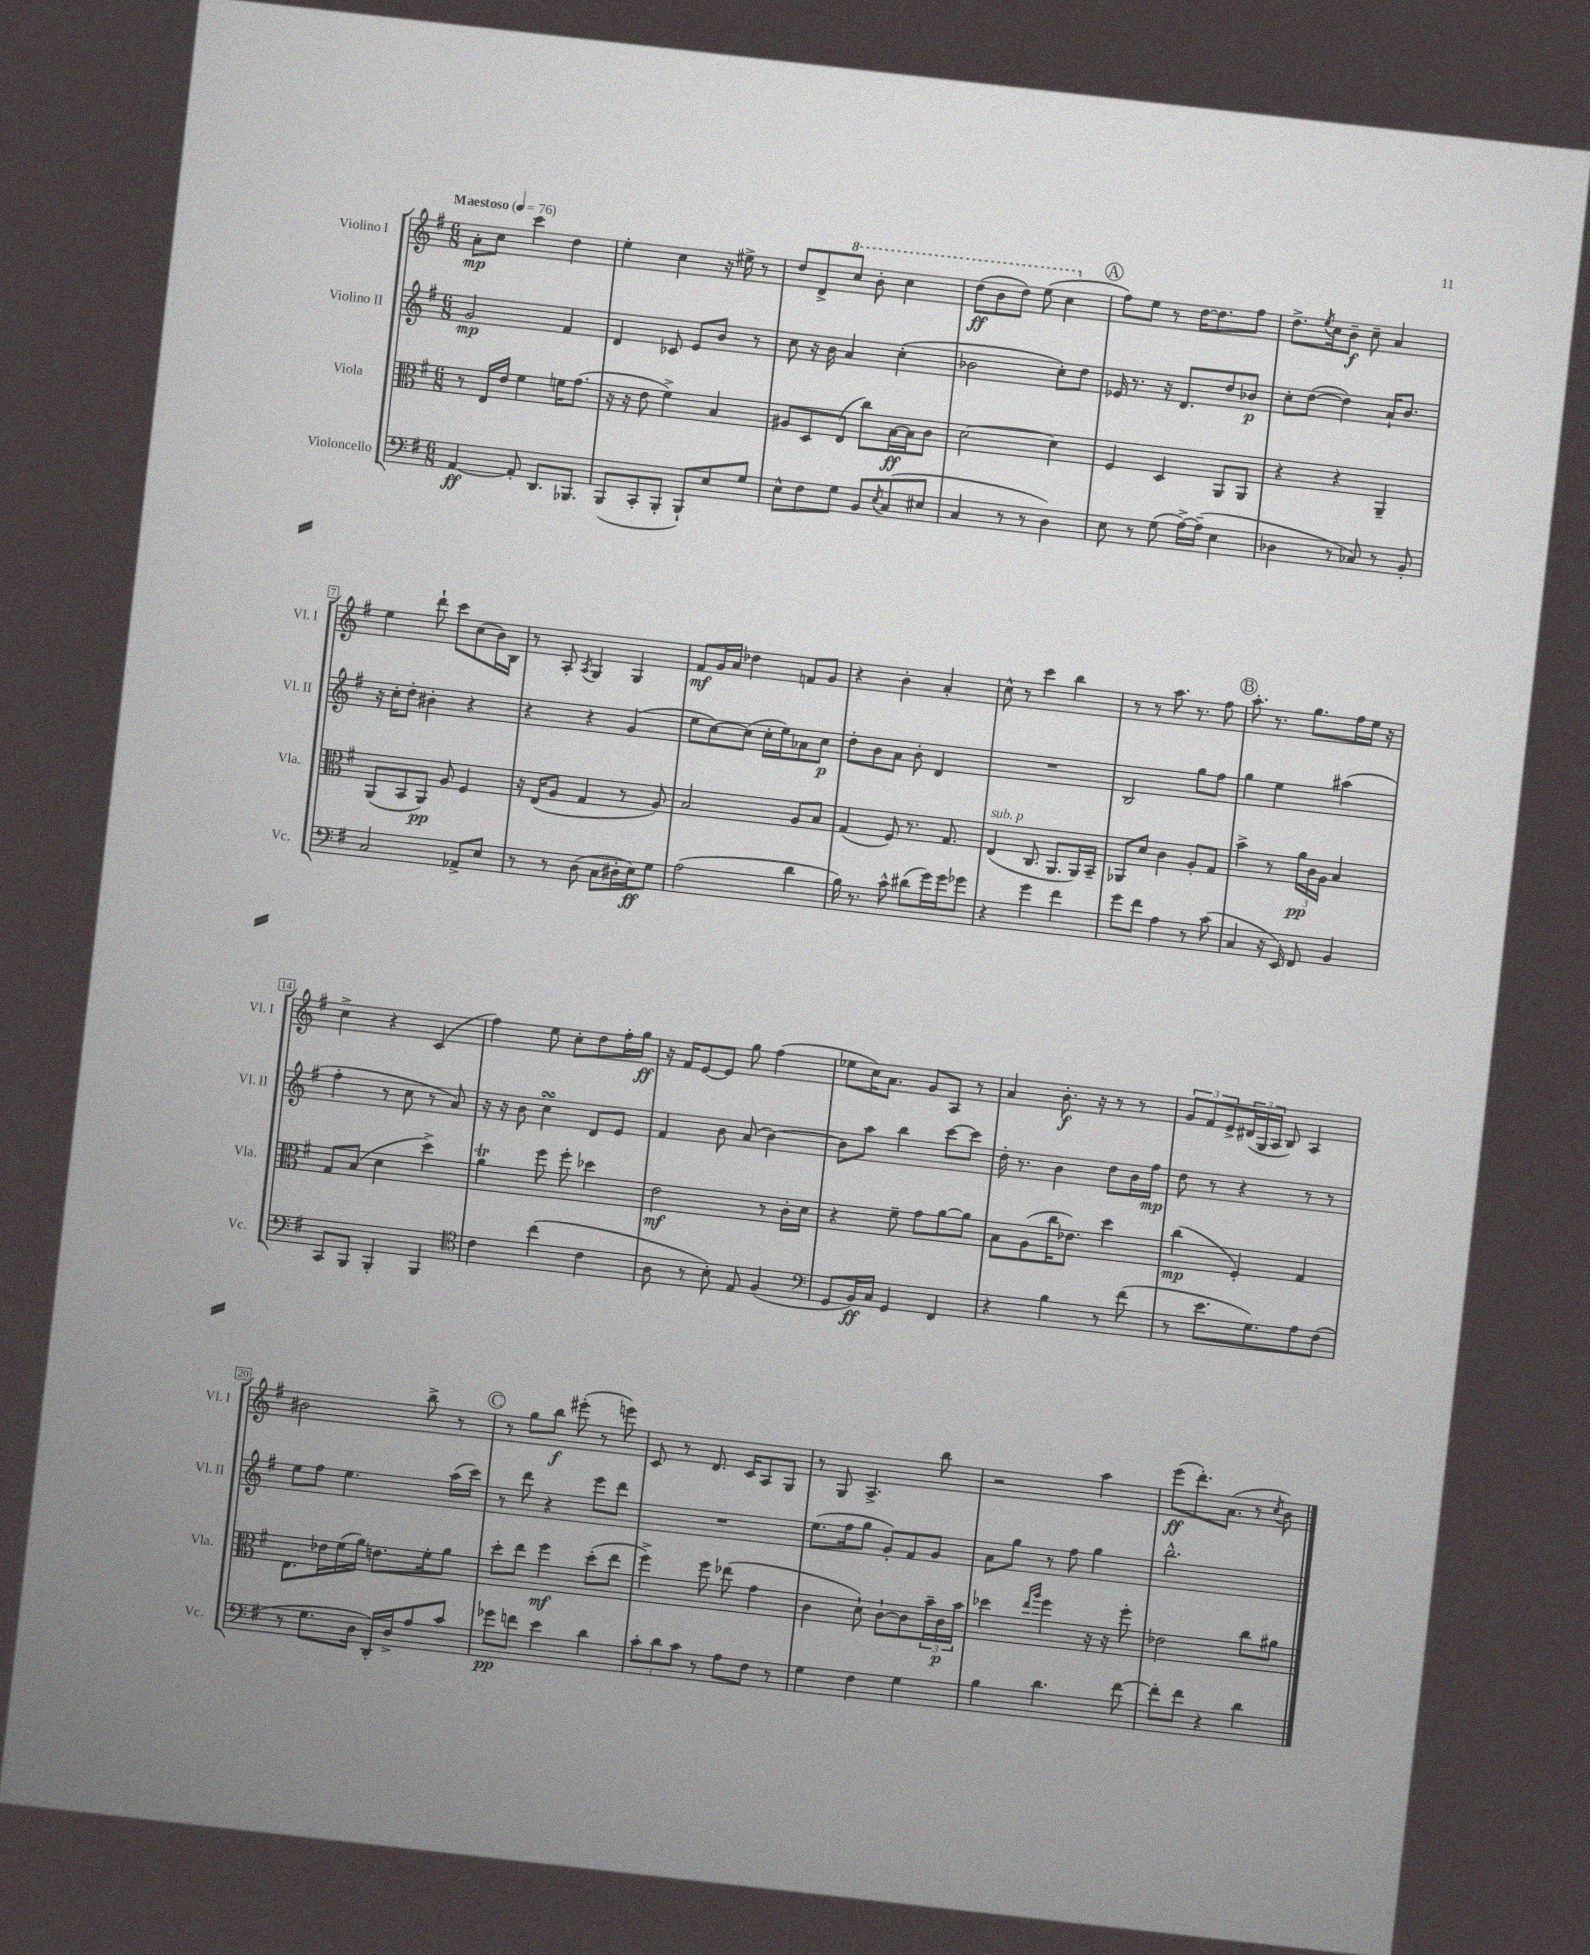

**kern	**kern	**kern	**kern
*staff4	*staff3	*staff2	*staff1
*clefF4	*clefC3	*clefG2	*clefG2
*k[f#]	*k[f#]	*k[f#]	*k[f#]
*M6/8	*M6/8	*M6/8	*M6/8
*MM76	*MM76	*MM76	*MM76
[4AA	8r	2g	8a'
.	16E	.	8cc
.	16e	.	.
8AA']	4f#	.	4ccc
8.DD	.	.	.
.	16f	4f#	4dd
8.BBB-	(8.g	.	.
=	=	=	=
(8BBB	16r	4d	4ee'
.	16r	.	.
8CC'	8e	.	.
8BBB'	4f#^)	8c-	4cc
8BBB`)	.	8e	.
8E	4B	8b	16r
.	.	.	16ee#^
8G	.	8r	8r
=	=	=	=
8E^^	8A#	8cc	8dd
8F#	8D	16r	8d^
.	.	16b	.
8G	(8E	4a	8ccc
8BB	8cc)	.	8bb'
8qE	.	.	.
(8C	[16B	(4cc'	4ccc
.	16B]	.	.
8E#	8c	.	.
=	=	=	=
4C	[2d	2b-	(8ddd
.	.	.	8bb
8r	.	.	8ddd)
8r	.	.	(8eee
4D)	4d]	8cc')	4ccc
.	.	8dd	.
=	=	=	=
8E	4F#	16e-	8ff#)
.	.	8.r	.
8r	.	.	8ee
(8G	4D	16r	8r
.	.	8.d	.
[16A^)	.	.	[16dd
(16A~]	.	.	8.dd]
4E	8AA	8dd	.
.	8AA	8b-	8ff#
=	=	=	=
4D-	4r	8cc'	8.dd^
.	.	([8dd	.
.	.	.	8qee
.	.	.	16cc
8r	4r	4dd])	8b~
8C-)	.	.	8cc~
8r	4AA~	16a`	4a
.	.	8.b	.
8BB'	.	.	.
=	=	=	=
2C	(8AA	16r	4ee
.	.	16cc'	.
.	8BB	8dd'	.
.	8AA)	4b#'	8ddd`
.	8A	.	8ccc
8AA-^	4F#	4r	(8cc
8E	.	.	16b)
.	.	.	16B
=	=	=	=
8r	16r	4r	8r
.	(16E	.	.
8r	8A	.	8A'
.	.	.	8qA
(8D	4G	4r	4G
8C	.	.	.
16D#'	8r	(4g	4G
16E)	.	.	.
8G	8A)	.	.
=	=	=	=
(2A	2B	8ee	8f#
.	.	[8cc)	16g
.	.	.	16a
.	.	(8cc]	4dd-
.	.	16cc'	.
.	.	16ee)	.
4d	8A	8a-	8f
.	8B	8cc	8g
=	=	=	=
16B)	(4G	8dd'	4r
8.r	.	.	.
.	.	8b	.
8c^^	8F#)	8a	4b'
(8d#	8.r	8b'	.
16g)	.	4d	4a'
16g	8.G	.	.
8g-	.	.	.
=	=	=	=
4r	(4E	2.r	8cc^^
.	.	.	8r
4g	8.C	.	4ccc
.	8.AA	.	.
4f#	.	.	4bb
.	16AA)	.	.
.	16BB~	.	.
=	=	=	=
8g	8AA-	2B	8r
8f#	8d	.	8r
4A	4c	.	8.aa
.	.	.	8.r
8r	8A'	8gg	.
(8c	8G	8ff#	8ff#
=	=	=	=
4C	4b^	4gg	8.aa'
.	.	.	8.r
16r	8r	4ee	.
16EE)	.	.	.
8FF#	24a	.	8.gg
.	24c	.	.
.	24A	.	.
4BB	4B	(4aa#	.
.	.	.	16ff#
.	.	.	16ee
.	.	.	16r
=	=	=	=
8CC	8G	4ff#'	4cc^
8BBB	(8B	.	.
4BBB'	4d	8r	4r
.	.	8cc	.
4BBB	4dd^)	8r	(4c
.	.	8a)	.
=	=	=	=
*clefC4	*	*	*
4c	4a	16r	4ff#)
.	.	16r	.
.	.	8b	.
(4cc	8ff#	4cc	8ee
.	8ff#'	.	8cc'
4c	4dd-	8d	8dd
.	.	8e	16ff#'
.	.	.	16gg
=	=	=	=
8A	2e	4f#	16r
.	.	.	16f#
8r	.	.	[8e
8B')	.	8b	8e]
8E	.	(8a	8gg
(4F#	8r	[4b)	(4ff#
.	16c'	.	.
.	16d	.	.
=	=	=	=
*clefF4	*	*	*
8GG	4r	8b]	8ee-
16BB)	.	8aa	16cc)
16C	.	.	8.a
4GG	8f#~	4bb	.
.	8g	.	8g
4FF#	[8a	[8ccc	8A
.	8a]	8ccc]	8r
=	=	=	=
4r	8B	16dd'	4a
.	.	8.r	.
.	(8A	.	.
4B	16cc	4b	8.b'
.	8.e-)	.	.
.	.	.	16r
8r	4dd	8dd	8r
(8f#	.	16b	8r
.	.	16ff#	.
=	=	=	=
8r	(4cc	8dd	12g
.	.	.	12f#
8.e	.	8r	.
.	.	.	12e^
.	4F#')	4r	(24d#
.	.	.	24G
8.G)	.	.	.
.	.	.	24A
.	.	.	8B)
8A	4G	8r	4A
(8F#	.	8r	.
=	=	=	=
8r	8.E	8ee	2b#
8.G	.	8ff#	.
.	16e-	.	.
.	(16f#	4.ee	.
16D	16a)	.	.
16DD')	8.e	.	.
16D^	.	.	.
8A	.	.	8bb^
.	16f#'	.	.
8c	8a	(16aa	8r
.	.	16ccc)	.
=	=	=	=
8g-	8dd'	8r	8r
8f	8ee	8ddd	8gg
4e	4ff#	4r	8bb
.	.	.	(8eee#'
4d	(8dd'	8eee	8r
.	8ee	8ddd	8eee)
=	=	=	=
12c'	4ff#^)	2.r	8c
12d	.	.	.
.	.	.	8r
12c	.	.	.
8r	8ff#	.	8.d
8A	(8ee-	.	.
.	.	.	16c
8F#	4g	.	8A
8r	.	.	8G
=	=	=	=
4G	4c	(8.ee	8r
.	.	.	8G
.	.	16ff#	.
4F#	8d`)	8gg	4.A^
.	[8c`	8g')	.
4G	8c]	8f#	.
.	24b~	8g	8bb
.	24c	.	.
.	24b	.	.
=	=	=	=
4B	4dd-	8a	2r
.	.	8gg	.
.	16qqee	.	.
.	16qqaa	.	.
4.d	4ff#	8r	.
.	.	8ff#	.
.	16r	4gg	4aa
.	16r	.	.
[8f#	8ff#'	.	.
=	=	=	=
8f#']	2e-	2.bb^^	(8eee
8f#	.	.	8.ddd')
4r	.	.	.
.	.	.	(8.a
4d	8cc	.	8r
.	.	.	8qcc
.	8a#	.	8b)
==	==	==	==
*-	*-	*-	*-
